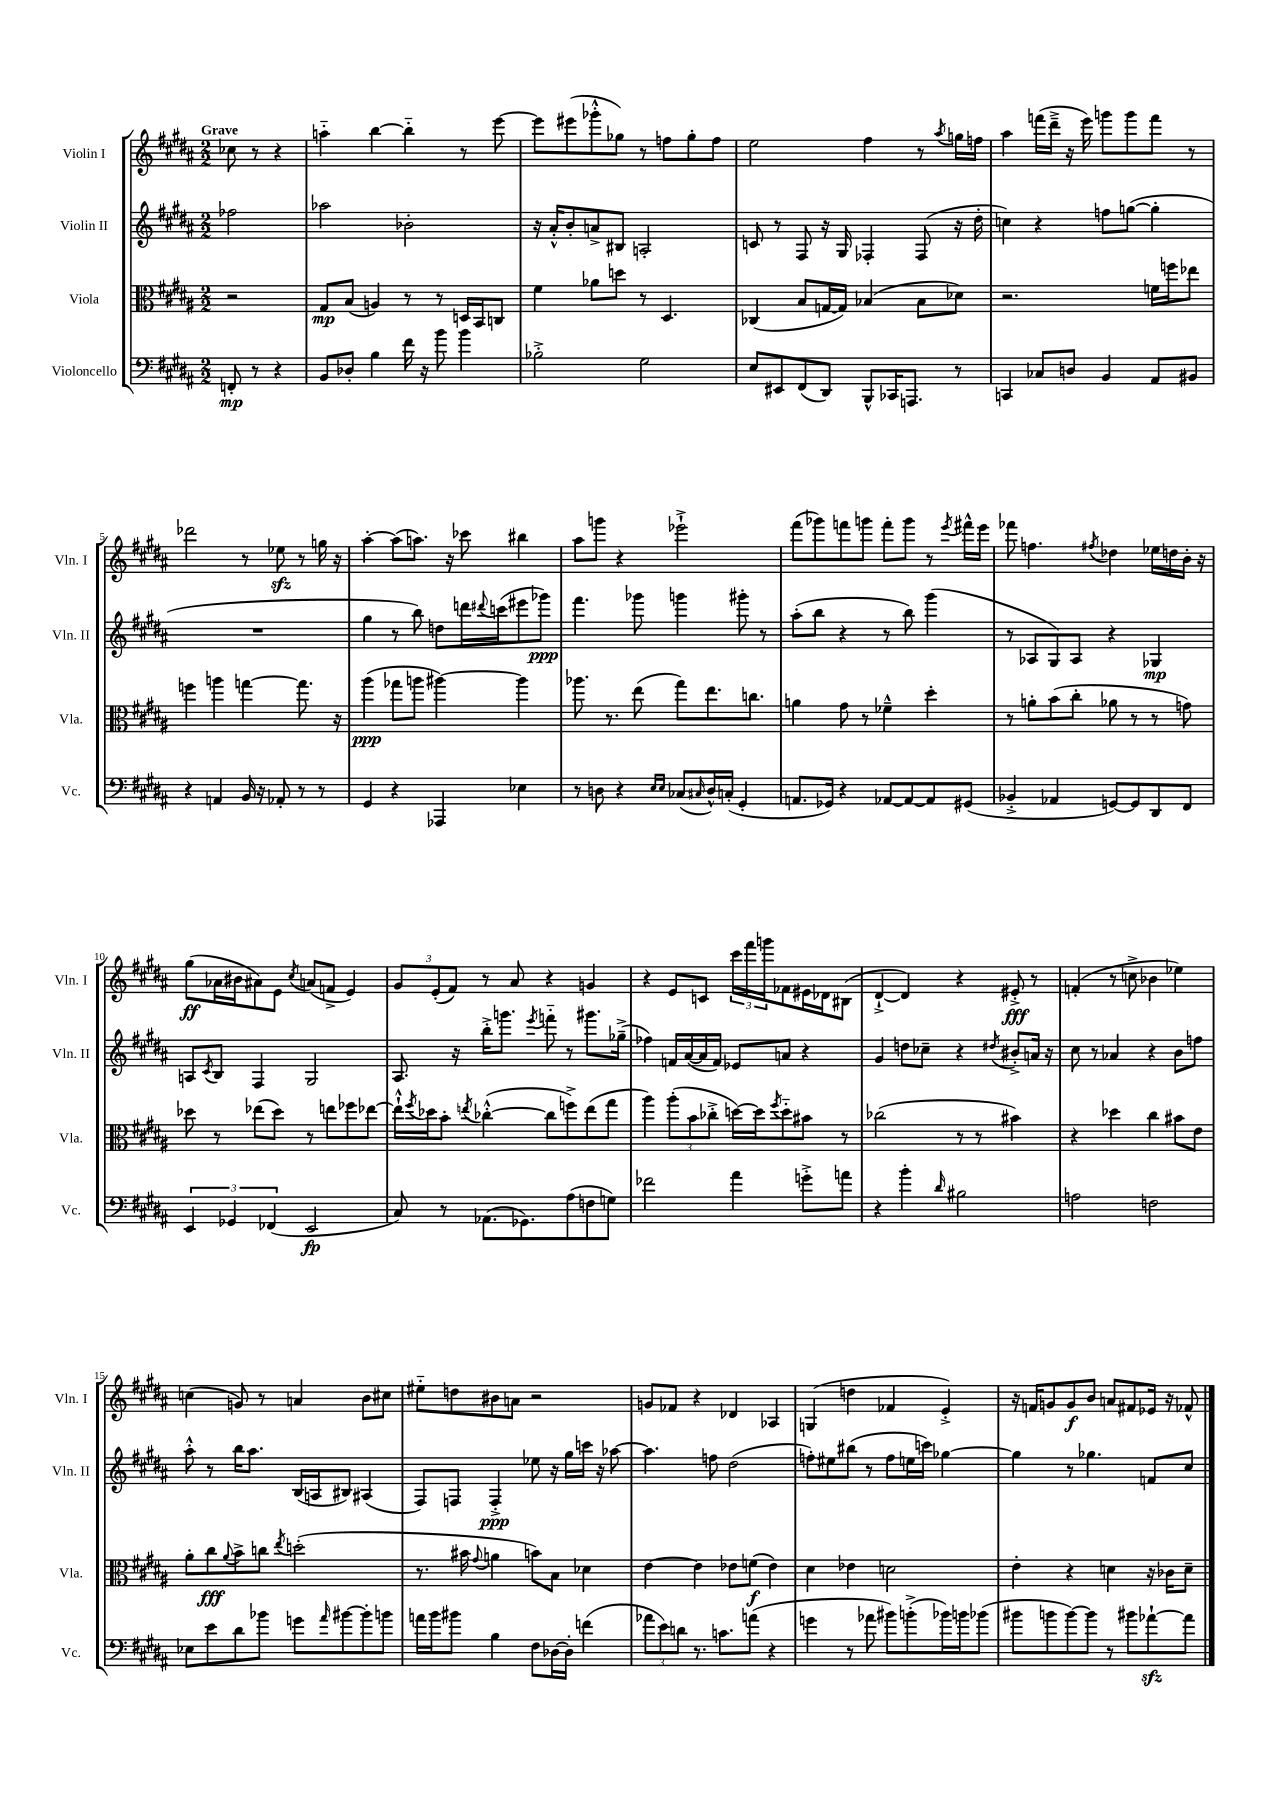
<<
\new StaffGroup <<
\new Staff = "s0" \with { instrumentName = "Violin I" shortInstrumentName = "Vln. I" } {
    \clef treble \key b \major \numericTimeSignature \time 2/2 \partial 2 \tempo "Grave"
    ces''8 r8 r4 |
    a''4-_ b''4~ b''4-_ r8 e'''8~ |
    e'''8 eis'''8( ges'''8-.-^ ges''8) r8 f''8 ges''8-. f''8 |
    e''2 fis''4 r8 \acciaccatura { ais''8 } g''16 f''16 |
    ais''4 f'''16( dis'''16---> r16 e'''16) g'''8 g'''8 f'''8 r8 |
    des'''2 r8 ees''8\sfz r8 g''16 r16 |
    ais''4~-. ais''8( a''8.) r16 ces'''8 bis''4 |
    ais''8 g'''8 r4 ees'''2-!-> |
    fis'''8( ges'''8) f'''8 g'''8 f'''8-. g'''8 r8 \acciaccatura { e'''8 } fis'''16-^ e'''16 |
    fes'''8 f''4. \acciaccatura { fis''8 } des''4 ees''16 d''16 b'16-. r16 |
    gis''8\ff( aes'16 bis'16 ais'8) e'8 \acciaccatura { cis''8 } a'8( f'8-> e'4) |
    \tuplet 3/2 { gis'8 e'8-.( fis'8) } r8 ais'8 r4 g'4 |
    r4 e'8 c'8 \tuplet 3/2 { cis'''16 fis'''16 g'''16 } fes'8 eis'16 des'16 bis8( |
    dis'4~-!-> dis'4) r4 eis'8-.->\fff r8 |
    f'4-.( r8 c''8-> bes'4 ees''4) |
    c''4( g'8) r8 a'4 b'8 cis''8 |
    eis''8-_ d''8 bis'8 a'8 r2 |
    g'8 fes'8 r4 des'4 aes4 |
    g4( d''4 fes'4 e'4-.->) |
    r16 f'16 g'8 g'8\f b'8 a'8 fis'8 ees'16 r16 fes'8-^ \bar "|." |
}
\new Staff = "s1" \with { instrumentName = "Violin II" shortInstrumentName = "Vln. II" } {
    \clef treble \key b \major \numericTimeSignature \time 2/2 \partial 2
    fes''2 |
    aes''2 bes'2-. |
    r16 ais'16-.-^ b'8-. a'8-> bis8 a2-. |
    c'8 r8 fis8 r16 gis16 fes4-. fes8( r16 dis''16-. |
    c''4) r4 f''8 g''8~( g''4-. |
    R1 |
    gis''4 r8 b''8) d''8 d'''16 \appoggiatura { dis'''8 } c'''16( eis'''8 ges'''8\ppp) |
    fis'''4. ges'''8 g'''4 gis'''8-. r8 |
    ais''8-.( b''8 r4 r8 b''8) gis'''4( |
    r8 aes8 gis8) aes8 r4 ges4\mp |
    a8 \acciaccatura { cis'8 } b8 fis4 gis2 |
    ais8. r16 b''16-.-> g'''8. \acciaccatura { e'''8 } f'''8-_ r8 gis'''8. ges''16--->( |
    fes''4) f'16 ais'16~( ais'16 f'16) ees'8 a'8 r4 |
    gis'4 d''8 ces''8-- r4 \acciaccatura { dis''8 } bis'8-.-> a'16 r16 |
    cis''8 r8 aes'4 r4 b'8 f''8 |
    ais''8-.-^ r8 b''16 ais''8. b16( a16 bis8) ais4( |
    fis8) f8 f4-.->\ppp ees''8 r16 gis''16 c'''16 r16 aes''8~ |
    aes''4. f''8 dis''2( |
    f''8-.) eis''8 bis''8( r8 f''8 e''16 c'''16) ges''4~ |
    ges''4 r8 ges''4. f'8 cis''8 \bar "|." |
}
\new Staff = "s2" \with { instrumentName = "Viola" shortInstrumentName = "Vla." } {
    \clef alto \key b \major \numericTimeSignature \time 2/2 \partial 2
    r2 |
    gis8\mp b8( a4) r8 r8 d16 b,16 c8 |
    fis'4 aes'8 d''8 r8 dis4. |
    ces4( b8 g16~ g16) bes4( bes8 des'8) |
    r2. f'16 f''16 ees''8 |
    f''4 a''4 g''4~ g''8. r16 |
    ais''4\ppp( ges''8 a''8 ais''4~) ais''4 |
    aes''8. r8. e''8( gis''8) e''8. c''8. |
    a'4 gis'8 r8 fes'4---^ dis''4-. |
    r8 a'8-. b'8( cis''8-. aes'8 r8 r8 g'8) |
    des''8 r8 ees''8( des''8) r8 e''8 fes''8 ees''8~ |
    ees''16-!-^ \acciaccatura { fis''8 } des''16 b'8-. \acciaccatura { e''8 } ces''4~-.-^( ces''8 f''8->) e''8( gis''8 |
    ais''4) \tuplet 3/2 { ais''8-.( b'8 ces''8-.-> } d''16~) d''16 \acciaccatura { fis''8 } d''8-_ bis'8 r8 |
    ces''2( r8 r8 bis'4) |
    r4 des''4 cis''4 bis'8 e'8 |
    ais'8-. cis''8\fff \appoggiatura { ais'8 } b'8-> c''8 \acciaccatura { e''8 } d''2-.( |
    r8. bis'16 \appoggiatura { gis'8 } a'4 b'8) b8 des'4 |
    e'4~ e'4 ees'8 f'8\f( ees'4) |
    dis'4 ees'4 d'2 |
    e'4-. r4 d'4 r16 ces'16 d'8-- \bar "|." |
}
\new Staff = "s3" \with { instrumentName = "Violoncello" shortInstrumentName = "Vc." } {
    \clef bass \key b \major \numericTimeSignature \time 2/2 \partial 2
    f,8-.\mp r8 r4 |
    b,8 des8-. b4 fis'16 r16 b'8 b'4 |
    bes2-.-> gis2 |
    e8 eis,8 fis,8( dis,8) b,,8-^ ces,16 a,,8. r8 |
    c,4 ces8 d8 b,4 ais,8 bis,8 |
    r4 a,4 b,16 r16 aes,8-. r8 r8 |
    gis,4 r4 aes,,4 ees4 |
    r8 d8 r4 \grace { e16 e16 } ces8( \grace { cis16 } d16-^) c16-.( gis,4-. |
    a,8. ges,16) r4 aes,8~ aes,8~ aes,8 gis,8( |
    bes,4-.-> aes,4 g,8~) g,8 dis,8 fis,8 |
    \tuplet 3/2 { e,4 ges,4 fes,4( } e,2\fp |
    cis8) r8 aes,8.( ges,8.) ais8( f8 g8) |
    fes'2 ais'4 g'8-.-> a'8 |
    r4 b'4-. \grace { dis'16 } bis2 |
    a2 f2 |
    ees8 e'8 dis'8 bes'8 g'8 \grace { ais'16 } bis'8~ bis'8-. b'8 |
    a'16 b'16 bis'8 b4 fis8 des16~ des16-. f'4( |
    \tuplet 3/2 { aes'8 e'8) d'8 } r8. c'8. a'8( r4 |
    g'4 r8 aes'8 bis'8) b'8-.->( bes'16) b'16 bes'8( |
    bis'8 b'8 b'8~) b'8 r8 bis'8 aes'8~-!\sfz aes'8 \bar "|." |
}
>>
>>
